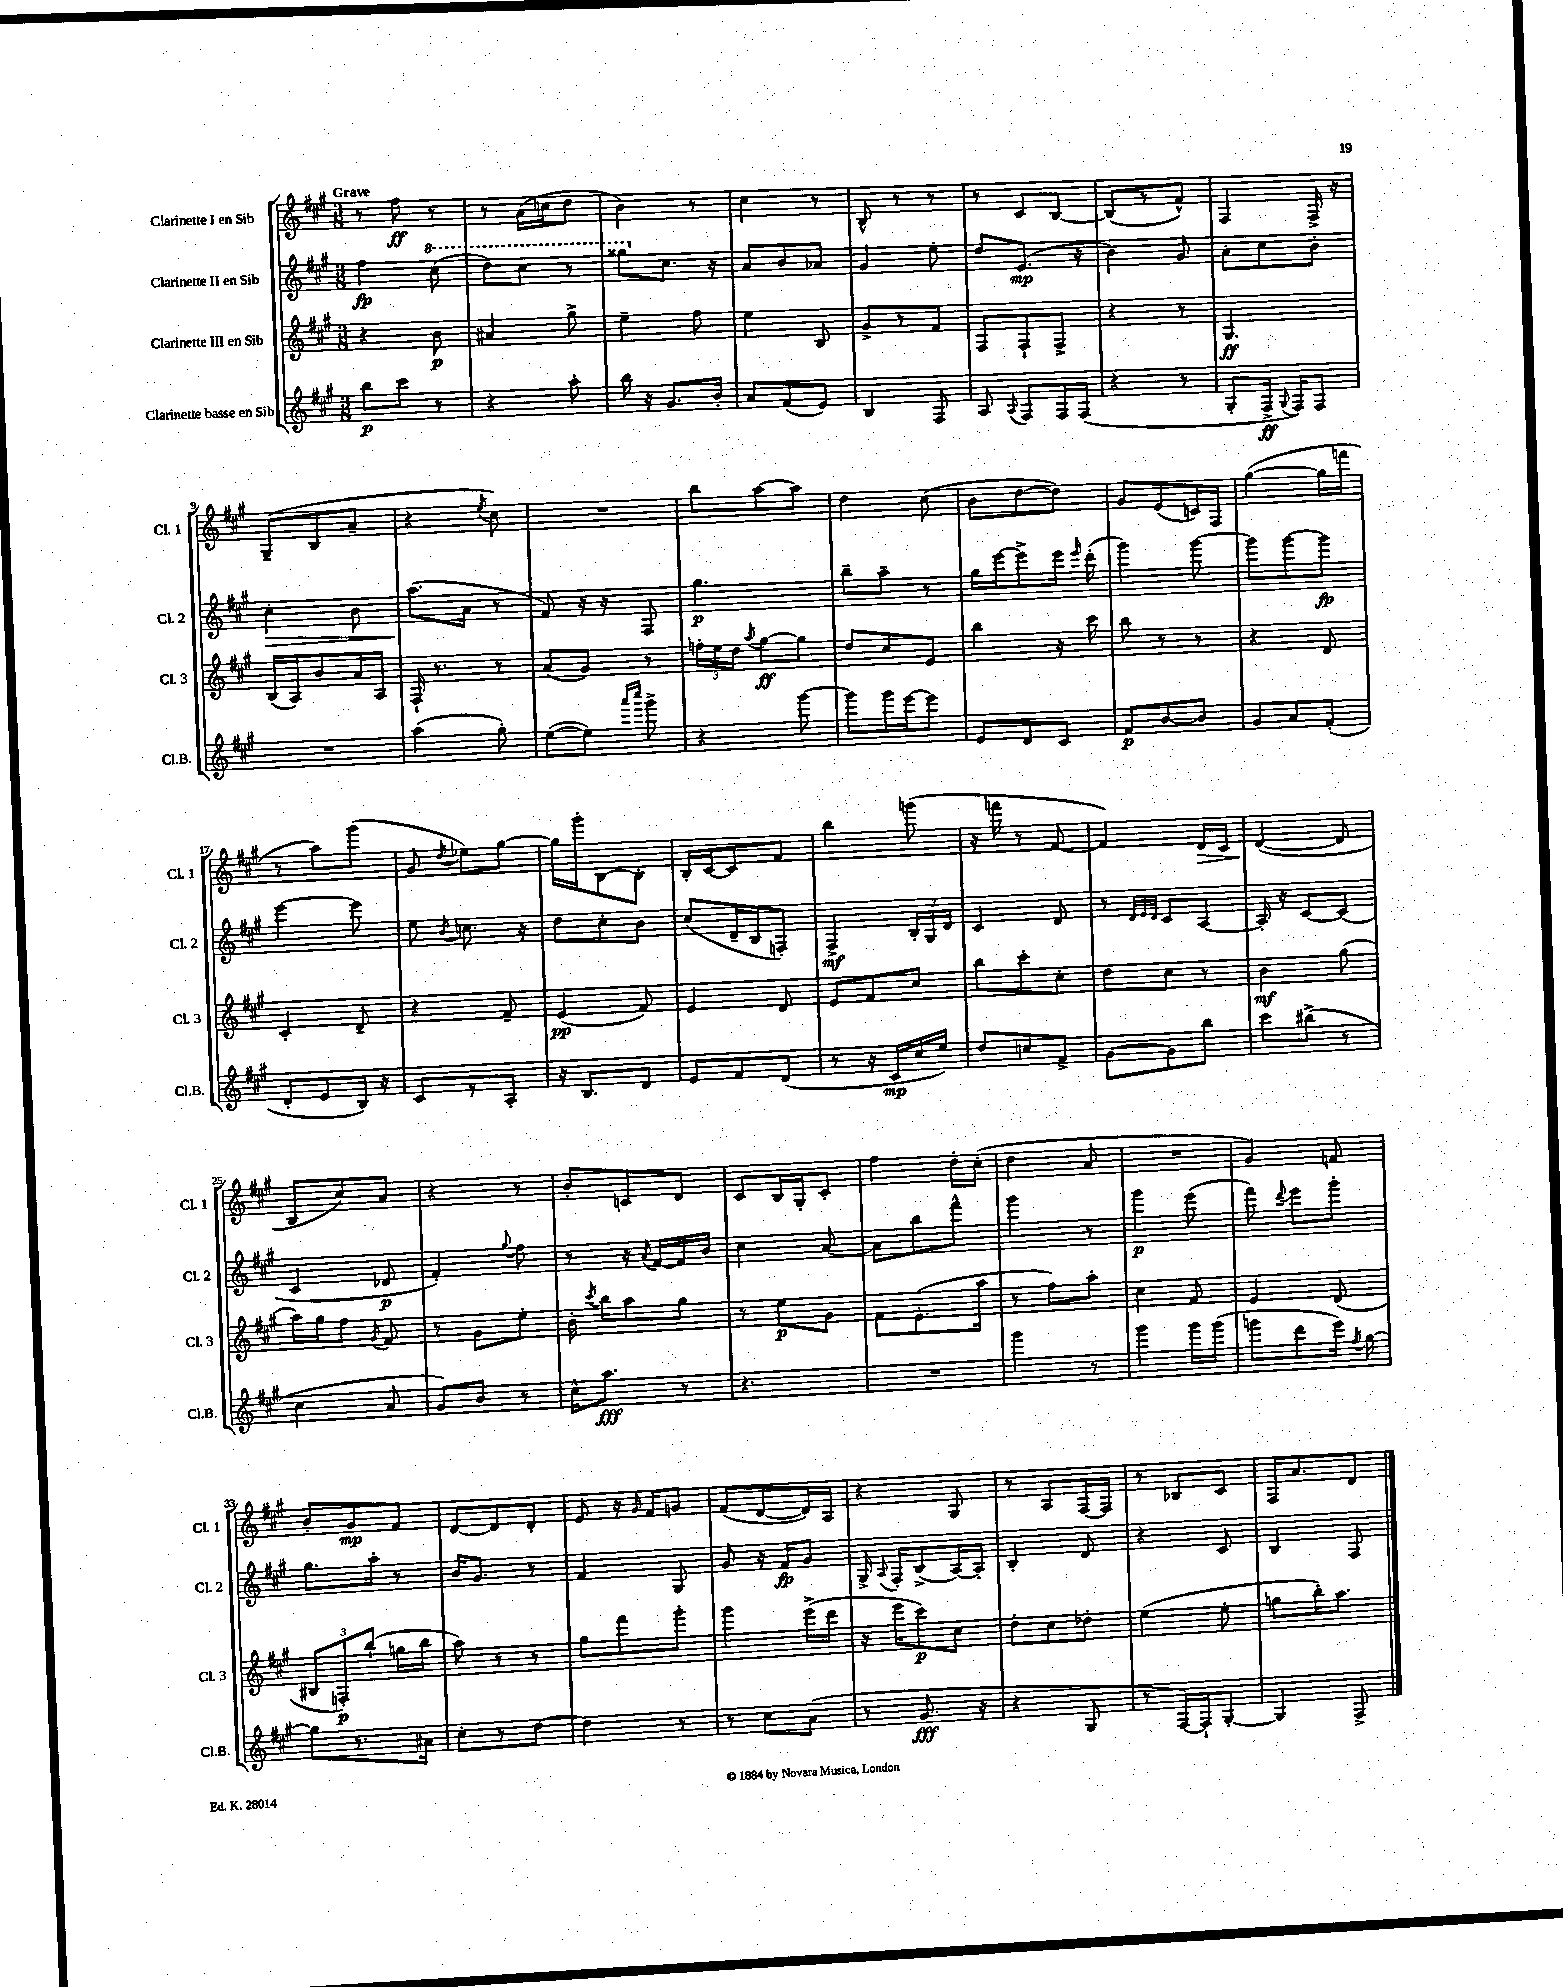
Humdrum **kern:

**kern	**kern	**kern	**kern
*staff4	*staff3	*staff2	*staff1
*clefG2	*clefG2	*clefG2	*clefG2
*k[f#c#g#]	*k[f#c#g#]	*k[f#c#g#]	*k[f#c#g#]
*M3/8	*M3/8	*M3/8	*M3/8
8bb	4r	4ff#	8r
8ccc#	.	.	8ff#
8r	8b	(8ccc#	8r
=	=	=	=
4r	4a#	8ddd)	8r
.	.	8ccc#	(16a
.	.	.	16cc
8aa'	8gg#^	8r	8dd
=	=	=	=
16bb	4ee~	8ggg##	4b)
16r	.	.	.
8.g#	.	8.cc#	.
.	8ff#	.	8r
16b'	.	16r	.
=	=	=	=
8a	4ee	8a	4cc#
(8f#	.	8b	.
8e)	8B	8a-	8r
=	=	=	=
4B	8g#^	4g#	8B^^
.	8r	.	8r
8F#	8f#	8ee'	8r
=	=	=	=
8A	8F#	8dd	8r
8qqA	.	.	.
8F#	8F#`	(8.e	8c#
16F#	8F#^	.	[8B
(16F#	.	16r	.
=	=	=	=
4r	4r	4b)	(8B]
.	.	.	8r
8r	8r	8g#	8f#^^)
=	=	=	=
8G#'	4.G#	8a'	4F#
16F#^	.	8cc#	.
8qqG#	.	.	.
16F#)	.	.	.
8F#	.	8b'	16F#^
.	.	.	16r
=	=	=	=
4.r	(16B	4cc#'	(8G#~
.	16A)	.	.
.	8b	.	8B
.	16a	8b	8a~
.	16A	.	.
=	=	=	=
(4aa	16F#`	(8.aa	4r
.	8.r	.	.
.	.	16a	.
.	.	.	8qee
8gg#')	8r	8r	8cc#)
=	=	=	=
([8ee	(8a	8f#)	4.r
8ee])	8g#)	16r	.
.	.	16r	.
16qqaaa	.	.	.
16qqcccc#	.	.	.
8ggg#^	8r	8F#	.
=	=	=	=
4r	24ff'	4.gg#	8bb
.	24ee	.	.
.	24dd	.	.
.	8qaa	.	.
.	[8gg#	.	[8aa
[8ggg#	8gg#]	.	8aa]
=	=	=	=
8ggg#]	8dd	8bb~	4dd
16ggg#	8cc#	8aa~	.
[16eee	.	.	.
8eee]	8e	8r	(8cc#
=	=	=	=
8e	4bb	16gg#	8b
.	.	[16eee	.
8d	.	8eee^]	[8dd
8c#	16r	16eee	8dd])
.	.	16qqeee	.
.	16ccc#	(16ddd'	.
=	=	=	=
8f#	8bb	4ggg#)	8g#
[8b	8r	.	(8e
8b]	8r	[8ggg#	16c)
.	.	.	16F#
=	=	=	=
8g#	4r	8ggg#]	([4gg#
8a	.	[8ggg#	.
(8f#'	8d	8ggg#]	16gg#]
.	.	.	16fff
=	=	=	=
8d'	4c#'	[4eee	8r
8e	.	.	8aa)
16B)	8d~	8eee]	(8ggg#
16r	.	.	.
=	=	=	=
8c#	4r	8ee	8g#
.	.	8qb	8qdd
8r	.	8.cc	8ee-)
8A'	8f#~	.	[8gg#
.	.	16r	.
=	=	=	=
16r	(4e	8dd	16gg#]
8.B	.	.	16ggg#'
.	.	8cc#'	[8B
8d	8f#)	8b	8B']
=	=	=	=
8e	4e	(8cc#	16B'
.	.	.	[16c#
8f#	.	16d~	8c#]
.	.	16B	.
(8d	8d	8F')	8f#
=	=	=	=
8r	8e	4F#^	4bb
16r	8f#	.	.
16c#	.	.	.
16cc#	8cc#	24B'	(8ggg
.	.	24G#	.
16ee)	.	.	.
.	.	24d	.
=	=	=	=
8dd	8bb	4c#	16r
.	.	.	16fff
8cc	8ccc#'	.	8r
8f#^	8cc#'	8d	[8f#
=	=	=	=
[8g#	8dd	8r	4f#])
.	.	32qqd	.
.	.	32qqe	.
.	.	32qqd	.
8g#]	8cc#	8c#	.
8bb	8r	[8A	16d
.	.	.	16c#
=	=	=	=
8ccc#	4b	16A']	([4d
.	.	16r	.
(8bb#^	.	[8c#	.
8r	(8gg#	(8c#]	8d]
=	=	=	=
4cc#	16aa)	4c#	8B
.	16gg#	.	.
.	8ff#	.	8cc#)
.	8qg#	.	.
8a	8f#	8d-	8a
=	=	=	=
8g#)	8r	4f#')	4r
8b	8g#	.	.
.	.	8qqgg#	.
8r	8ee'	8ff#	8r
=	=	=	=
16cc#^^	16b'	8r	8b'
.	8qccc#	.	.
8.aa	16bb	.	.
.	8aa	16r	8c
.	.	8qa	.
.	.	[16f#	.
8r	8gg#	16f#]	8d
.	.	16b	.
=	=	=	=
4.r	8r	4cc#	8c#
.	8ee	.	16B
.	.	.	16G#'
.	8g#	[8a	8c#'
=	=	=	=
4.r	8f#	8a]	4ff#
.	(8.e'	8bb	.
.	.	8fff#^^	16dd'
.	16aa	.	(16cc#'
=	=	=	=
4ggg#	8r	4ggg#	4dd
.	8ff#)	.	.
8r	8aa'	8r	8a
=	=	=	=
4ggg#	4cc#	4ggg#	4.r
16ggg#	8f#	(8eee	.
(16ggg#	.	.	.
=	=	=	=
8ggg	4e	8fff#)	4g#)
.	.	8qqddd	.
8ddd	.	8eee	.
16eee)	(8d	8ggg#'	8f
8qff#	.	.	.
[16gg#	.	.	.
=	=	=	=
8gg#]	12B#	8.gg#	8b'
.	12F')	.	.
8.r	.	.	8g#
.	(12bb`	.	.
.	.	16aa'	.
.	16gg	8r	8f#
16a#	16bb	.	.
=	=	=	=
8cc#'	8aa)	16b	[8d
.	.	8.g#	.
8r	8r	.	8d]
[8dd	8r	8r	8d'
=	=	=	=
4dd]	8gg#	4f#	8e
.	8fff#	.	16r
.	.	.	16qqg#
.	.	.	16f#
8r	8ggg#'	8G#	8g
=	=	=	=
8r	4ggg#	8g#	(8f#
8cc#	.	16r	[8d
.	.	16f#	.
(8a	(16eee^	8g#	16d])
.	16ddd	.	16A
=	=	=	=
8r	16r	16G#^	4r
.	.	8qqA	.
.	16eee	16F#'	.
8.g#	8ccc#)	(8B^	.
.	8cc#	[16A)	8G#
16r	.	16A']	.
=	=	=	=
4r	8dd'	4B'	8r
.	8cc#	.	8A
8G#	8dd-'	8d	[16F#
.	.	.	16F#]
=	=	=	=
8r	(4ee	4r	8r
[16F#)	.	.	8B-
16F#`]	.	.	.
[8G#'	8ee'	8c#	8c#
=	=	=	=
4G#]	8gg	4B	16F#
.	.	.	8.a
.	16bb')	.	.
.	8.aa	.	.
8F#^	.	8F#	8d
==	==	==	==
*-	*-	*-	*-
